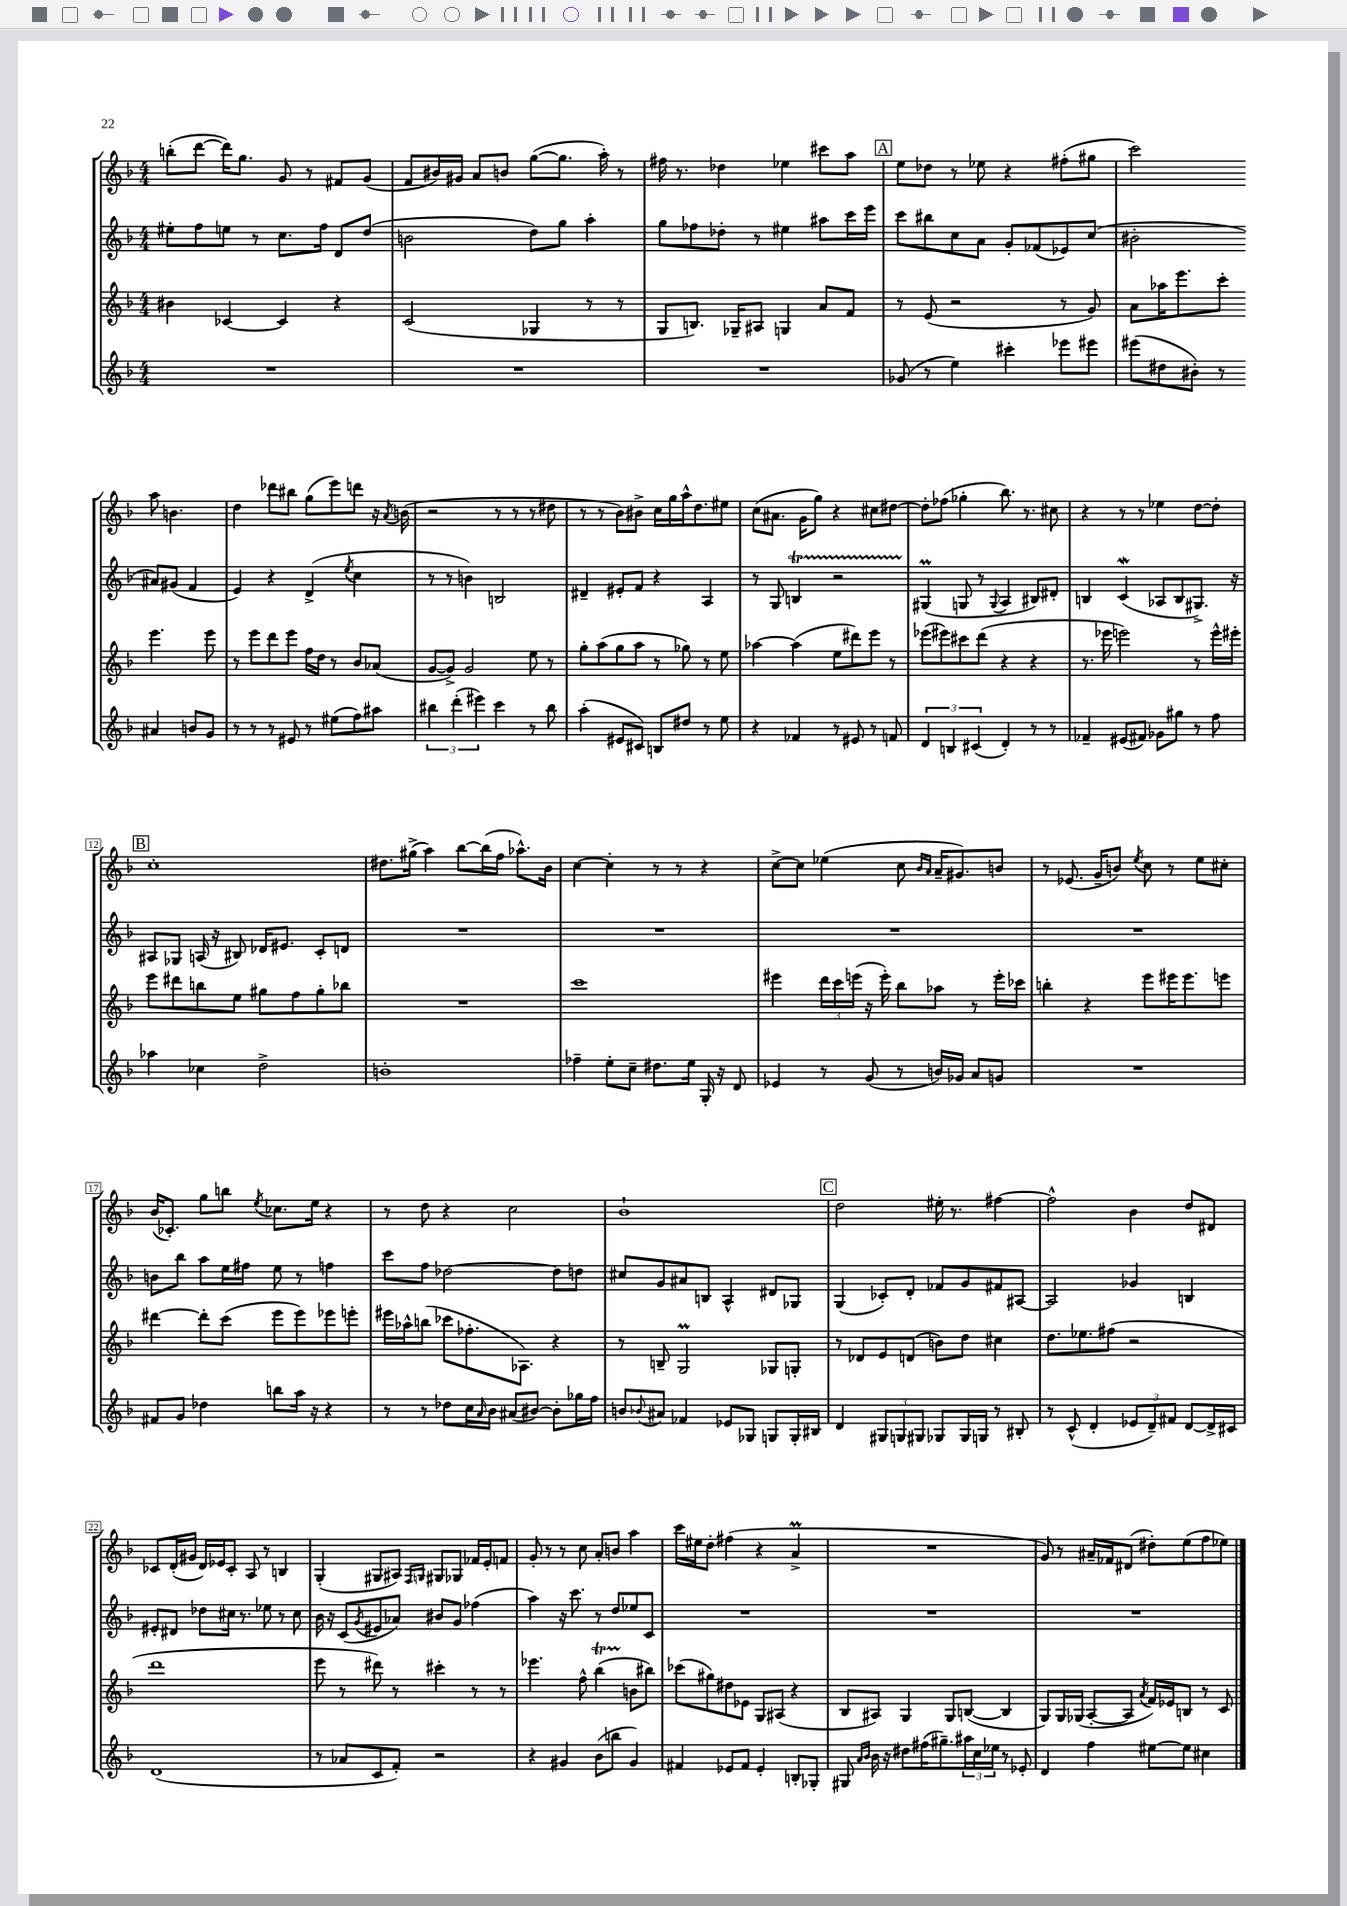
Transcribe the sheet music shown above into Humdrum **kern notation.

**kern	**kern	**kern	**kern
*part4	*part3	*part2	*part1
*staff4	*staff3	*staff2	*staff1
*clefG2	*clefG2	*clefG2	*clefG2
*k[b-]	*k[b-]	*k[b-]	*k[b-]
*M4/4	*M4/4	*M4/4	*M4/4
=1	=1	=1	=1
1r	4b#X\	8ee#X'\L	(8bbn'\L
.	.	8ff\	[8ddd\J
.	[4c-X/	8een\J	16ddd\KL])
.	.	.	8.gg\J
.	.	8r	.
.	4c-/]	8.cc\L	8g/
.	.	.	8r
.	.	16ff\Jk	.
.	4r	8d/L	8f#X/L
.	.	(8dd/J	(8g/J
=2	=2	=2	=2
1r	(2c/	2bn\	8f/L
.	.	.	16b#X/L)
.	.	.	16g#X/JJ
.	.	.	8a/L
.	.	.	8bn/J
.	4G-X/	8dd\L)	([8gg\L
.	.	8gg\J	8.gg\J]
.	8r	4aa'\	.
.	.	.	16aa'\)
.	8r	.	8r
=3	=3	=3	=3
1r	8G/L	8gg\L	16ff#X\
.	.	.	8.r
.	8.Bn/J)	8ff-X\	.
.	.	8dd-X'\J	4dd-X\
.	16G-X~/KL	.	.
.	8A#X/J	8r	.
.	4Gn/	4ee#X\	4ee-X\
.	8a/L	8aa#X\L	8ccc#X\L
.	8f/J	16ccc\L	8aa\J
.	.	16eee\JJ	.
!!LO:REH:place=s1:t=A
=4	=4	=4	=4
(8g-X/	8r	8ccc\L	8ee\L
8r	(8e/	8bb#X\	8dd-X\J
4ee\)	2r	8cc\	8r
.	.	8a\J	8ee-X\
4ccc#X'\	.	8g'/L	4r
.	.	(8f-X/	.
8eee-X\L	8r	8e-X/)	(8ff#X'\L
8eee#X\J	8g/)	(8cc/J	8gg#X\J
=5	=5	=5	=5
(8eee#X\L	8a\L	2b#X'\	2ccc\)
8dd#X\	16aa-X\K	.	.
.	8.eee\	.	.
8b#X'\J)	.	.	.
8r	8ccc'\J	.	.
4a#X/	4.eee\	8a#X/L)	8aa\
.	.	(8g#X/J	4.bn\
8bn/L	.	4f/	.
8g/J	8eee\	.	.
!!LO:LB:g=z
=6	=6	=6	=6
8r	8r	4e/)	4dd\
8r	8eee\L	.	.
8r	8ddd\	4r	8ddd-X\L
8e#X/	8eee\J	.	8bb#X\J
8r	16ff\LL	(4d^/	(8gg\L
.	16dd\JJ	.	.
(8ee#X\L	8r	.	8eee\)
.	.	8qee/	.
8ff\)	8b-/L	4cc\	8dddn\J
8aa#X\J	(8a-X/J	.	16r
.	.	.	8qa/
.	.	.	(16bn\
=7	=7	=7	=7
6bb#X\	[8g/L	8r	2r
.	8g^/J])	8r	.
(6ddd'\	.	.	.
.	2g/	4bn\)	.
6eee#X\)	.	.	.
4ccc\	.	2Bn/	8r
.	.	.	8r
8r	8ee\	.	8r
8bb#\	8r	.	8dd#X\
=8	=8	=8	=8
(4aa'\	8gg'\L	4d#X~/	8r
.	(8aa\	.	8r
8e#X/L	8gg\	8e#X'/L	8b-\L)
8c#X/J)	8aa\J	8f/J	8b#X^\J
8Bn/L	8r	4r	16cc\LL
.	.	.	16gg\
8dd#X/J	8gg-X\)	.	16aa^^\J
.	.	.	8.dd\
8r	8r	4A/	.
8ee\	8ee\	.	8ee#X\J
=9	=9	=9	=9
4r	[4aa-X\	8r	(8cc\L
.	.	8G/	8.a#X\J
4f-X/	(4aa-\]	4Bnt/	.
.	.	.	16g\KL
.	.	.	8gg\J)
8r	8ee\L	2r	4r
8e#X/	8ddd#X\)	.	.
8r	8eee\J	.	8cc#X\L
8fn/	8r	.	[8dd#X\J
=10	=10	=10	=10
6d/	(8eee-X\L	(4G#Xm/	8dd#'\L]
.	8eee#X\)	.	(8ff-X\J
6Bn/	.	.	.
.	8ccc#X\	8Gn/	4gg-X'\
(6c#X/	.	.	.
.	(8ddd\J	8r	.
.	.	8qqG/	.
4d'/)	4r	4A/	8.bb-\)
.	.	.	8.r
8r	4r	8B#X/L)	.
8r	.	8d#X'/J	8cc#X\
=11	=11	=11	=11
4f-X~/	8.r	4Bn/	4r
.	16eee-X\	.	.
(8e#X/L	2eeen\)	(4cW/	8r
8f#X/J)	.	.	8r
8g-X\L	.	8A-X/L	4ee-X\
8gg#X\J	.	8B/	.
8r	8r	8.G#X^/J)	[8dd\L
8ff\	16eee^^\LL	.	8dd'\J]
.	16eee#X'\JJ	16r	.
!!LO:LB:g=z
!!LO:REH:place=s1:t=B
=12	=12	=12	=12
4aa-X\	8eee\L	8A#X/L	1cc'
.	8ddd#X\	8G-X/J	.
4cc-X\	8bbn\	(16An/	.
.	.	16r	.
.	8ee\J	8B#X/)	.
2dd^\	8gg#X\L	16d-X/KL	.
.	.	8.e#X/J	.
.	8ff\	.	.
.	8gg#'\	8c'/L	.
.	8bb-X\J	8dn/J	.
=13	=13	=13	=13
1bn'	1r	1r	8.dd#X\L
.	.	.	(16gg#X^\Jk
.	.	.	4aa\)
.	.	.	[8bb-\L
.	.	.	(16bb-\L]
.	.	.	16ff\JJ
.	.	.	8.aa-X^^\L)
.	.	.	16b-\Jk
=14	=14	=14	=14
4ff-X~\	1ccc	1r	[4cc\
8ee'\L	.	.	4cc'\]
8cc~\J	.	.	.
8.dd#X\L	.	.	8r
.	.	.	8r
16ee\Jk	.	.	.
16G'/	.	.	4r
16r	.	.	.
8d/	.	.	.
=15	=15	=15	=15
4e-X/	4eee#X\	1r	[8cc^\L
.	.	.	8cc\J]
8r	24ddd\LL	.	(4ee-X\
.	24ccc\	.	.
.	(24eeen\JJ	.	.
(8g/	16r	.	.
.	16eee'\)	.	.
8r	8bb-\L	.	8cc\
.	.	.	16qqb-/LL
.	.	.	16qqa/JJ
16bn/LL)	8aa-X\J	.	16a~/KL
16g-X/JJ	.	.	8.g#X/)
8a/L	8r	.	.
8gn/J	16eee'\LL	.	8bn/J
.	16ccc-X\JJ	.	.
=16	=16	=16	=16
1r	4bbn'\	1r	8r
.	.	.	(8.e-X/
.	4r	.	.
.	.	.	16g~/KL
.	.	.	8bn/J)
.	.	.	8qee/
.	8eee\L	.	8cc\
.	16eee#X\K	.	8r
.	8.eee#\	.	.
.	.	.	8ee\L
.	8eeen\J	.	8cc#X'\J
!!LO:LB:g=z
=17	=17	=17	=17
8f#X/L	[4ddd#X\	8bn\L	(16b-/KL
.	.	.	8.c-X'/J)
8g/J	.	8bb-\J	.
4dd-X\	8ddd#'\L]	8aa\L	8gg\L
.	(8ccc\J	16ee\L	8bbn\J
.	.	16ff#X\JJ	.
.	.	.	8qee/
8bbn\L	8eee\L	8ee\	8.cc-X\L
16aa\Jk	8eee\)	8r	.
16r	.	.	16ee\Jk
4r	8eee-X\	4ffn\	4r
.	8eeen'\J	.	.
=18	=18	=18	=18
8r	16eee#X\LL	8ccc\L	8r
.	16aa-X^^\J	.	.
8r	(8bbn\J	8ff\J	8dd\
8dd-X\L	8ccc-X\L	[2dd-X\	4r
16cc\L	8.ff-X'\	.	.
16qqa/	.	.	.
16b-\JJ	.	.	.
(8a#X/L	.	.	2cc\
.	8.A-X\J)	.	.
[8b#X/J)	.	.	.
8b#'\L]	4r	8dd-\L]	.
16gg-X\L	.	8ddn\J	.
16ff\JJ	.	.	.
=19	=19	=19	=19
8bn/L	8r	8cc#X/L	1b-`
8qqb-X/	.	.	.
8a#X/J	8Bn~/	8g/	.
4f-X/	2GM/	8a#X/	.
.	.	8Bn/J	.
8e-X/L	.	4A^^/	.
8G-X/J	.	.	.
8Gn/L	8G-X/L	8d#X/L	.
16G'/L	8Gn'/J	8G-X/J	.
16B#X/JJ	.	.	.
!!LO:REH:place=s1:t=C
=20	=20	=20	=20
4d/	8r	(4G/	2dd\
.	8d-X/L	.	.
12G#X/L	8e/	8c-X'/L)	.
12Gn/	.	.	.
.	(8dn/J	8d'/J	.
12G#X/J	.	.	.
8G-X/L	8bn\L)	8f-X/L	16ee#X'\
.	.	.	8.r
16G-/L	8dd\J	8g/	.
16Gn/JJ	.	.	.
8r	4cc#X\	8f#X/	[4ff#X\
8B#X'/	.	[8A#X/J	.
=21	=21	=21	=21
8r	8.dd\L	2A#/]	2ff#^^\]
(8c^^/	.	.	.
.	8.ee-X\	.	.
4d'/	.	.	.
.	(8ff#X\J	.	.
12e-X/L	2r	4g-X/	4b-\
12d~/)	.	.	.
12f#X/J	.	.	.
[8d/L	.	4Bn/	8dd/L
16d^/L]	.	.	8d#X/J
16c#X/JJ	.	.	.
!!LO:LB:g=z
=22	=22	=22	=22
(1d	1ddd	8e#X'/L	8c-X/L
.	.	8d#X/J	(16d'/L
.	.	.	16g#X/JJ
.	.	8dd-X\L	16d/LL)
.	.	.	16e-X/J
.	.	16cc#X\Jk	8c-'/J
.	.	8.r	.
.	.	.	8A/
.	.	8ee-X\	8r
.	.	8r	4Bn/
.	.	8cc#\	.
=23	=23	=23	=23
8r	8eee\	16b-\	(4G'/
.	.	16r	.
8a-X/L	8r	(8c/L	.
.	.	8qg/	.
8c/	8ddd#X\)	8e#X/	8G#X/L
8f'/J)	8r	8a-X/J)	8A#X/J)
.	.	.	16qqF/LL
.	.	.	16qqGn/JJ
2r	4ccc#X'\	8b#X/L	8G#X/L
.	.	8g/J	8G-X/J
.	8r	(4ff-X\	16f-X/LL
.	.	.	16e'/J
.	8r	.	8fn/J
=24	=24	=24	=24
4r	4.eee-X\	4aa\)	8g'/
.	.	.	8r
4g#X/	.	16r	8r
.	.	8.ccc\	.
.	8ff^^\	.	8cc\
(8b-\L	(4bb-T\	8r	8a'/L
8bbn\J	.	8dd/L	8bn/J
4g#/)	8bn\L	8ee-X/	4aa\
.	8bb#X\J)	8c/J	.
=25	=25	=25	=25
4f#X/	(8ccc-X\L	1r	16ccc\LL
.	.	.	16ee#X\J
.	8gg#X\)	.	8dd'\J
8e-X/L	8dd#X\	.	(4ff#X\
8f#/J	8e-X\J	.	.
4e-'/	8G/L	.	4r
.	(8A#X/J	.	.
8Bn'/L	4r	.	4am^/
8G-X'/J	.	.	.
=26	=26	=26	=26
8G#X/	8B-/L	1r	1r
16qqa/LL	.	.	.
16qqb-/JJ	.	.	.
16b-\	8A#X/J)	.	.
16r	.	.	.
8dd#X\L	4G/	.	.
(16ff#X\K	.	.	.
8.gg#X~\)	.	.	.
.	8G/L	.	.
24aa#X\L	([8Bn/J	.	.
24cc\	.	.	.
24ee-X\JJ	.	.	.
8r	4B/]	.	.
8e-X'/	.	.	.
=27	=27	=27	=27
4d/	8G/L)	1r	8g/)
.	16G/L	.	8r
.	(16G-X/JJ	.	.
4ff\	[8A'/L	.	16a#X~/LL
.	.	.	16f-X/J
.	8A/J]	.	(8d#X/J
.	8qa/	.	.
[8ee#X\L	16f/LL)	.	8dd#X'\L)
.	16e-X/J	.	.
8ee#\J]	8Bn/J	.	(8ee\
4cc#X\	8r	.	8ff\
.	8c/	.	8ee-X\J)
==	==	==	==
*-	*-	*-	*-
